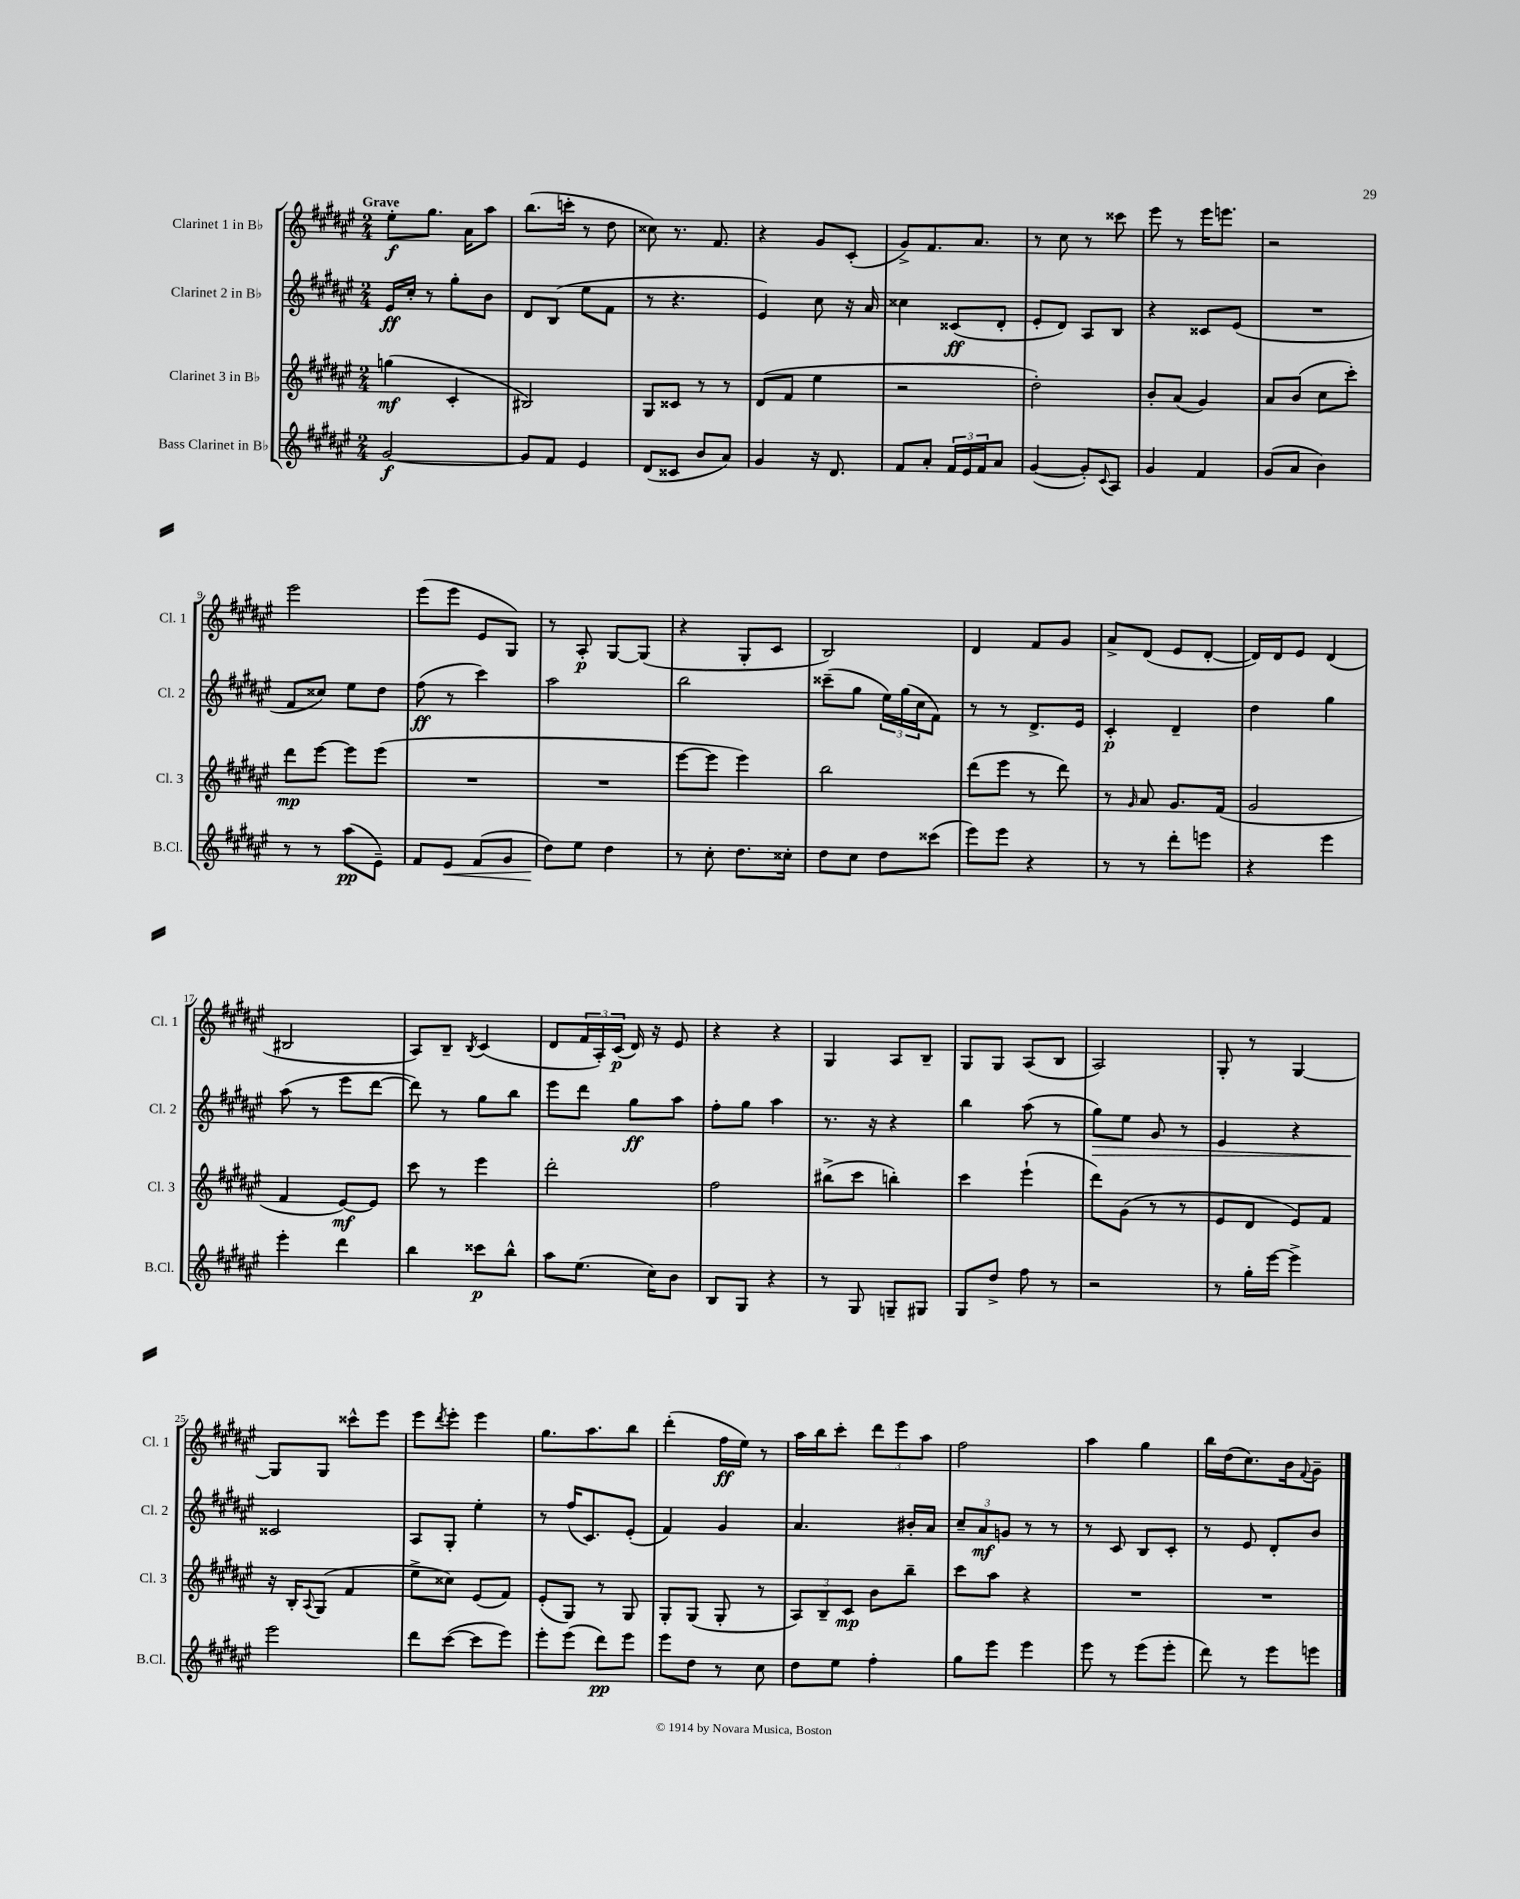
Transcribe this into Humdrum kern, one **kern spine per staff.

**kern	**kern	**kern	**kern
*staff4	*staff3	*staff2	*staff1
*clefG2	*clefG2	*clefG2	*clefG2
*k[f#c#g#d#a#e#]	*k[f#c#g#d#a#e#]	*k[f#c#g#d#a#e#]	*k[f#c#g#d#a#e#]
*M2/4	*M2/4	*M2/4	*M2/4
[2g#	(4gg	16e#	8ee#'
.	.	16cc#'	.
.	.	8r	8.gg#
.	4c#'	8gg#'	.
.	.	.	16a#
.	.	8b	8aa#
=	=	=	=
8g#]	2B#)	8d#	(8.bb
8f#	.	(8B	.
.	.	.	16ccc'
4e#	.	8ee#	8r
.	.	8f#	8dd#
=	=	=	=
(8d#	8G#	8r	8cc##)
8c##	8c##	4.r	8.r
8b	8r	.	.
.	.	.	8.f#
8a#)	8r	.	.
=	=	=	=
4g#	(8d#	4e#)	4r
.	8f#	.	.
16r	4ee#	8cc#	8g#
8.d#	.	.	.
.	.	16r	(8c#'
.	.	16a#	.
=	=	=	=
8f#	2r	4cc##	8g#^)
8a#'	.	.	8.f#
24f#	.	(8c##	.
24e#	.	.	.
.	.	.	8.a#
24f#	.	.	.
8a#	.	8d#'	.
=	=	=	=
([4g#	2dd#')	8e#'	8r
.	.	8d#)	8cc#
8g#'])	.	8A#	8r
8qqc#	.	.	.
8A#	.	8B	8ccc##
=	=	=	=
4g#	8b'	4r	8eee#
.	(8a#	.	8r
4f#	4g#)	8c##	16eee#
.	.	.	8.eee
.	.	(8e#	.
=	=	=	=
(8g#	8a#	2r	2r
8a#	(8b	.	.
4b)	8cc#	.	.
.	8ccc#')	.	.
=	=	=	=
8r	8ddd#	8f#	2eee#
8r	[8eee#	8cc##)	.
(8aa#	8eee#]	8ee#	.
8e#~)	(8eee#	8dd#	.
=	=	=	=
8f#	2r	(8ff#	(8eee#
8e#	.	8r	8eee#
(8f#	.	4ccc#)	8e#
8g#	.	.	8G#)
=	=	=	=
8dd#)	2r	2aa#	8r
8ee#	.	.	8A#'
4dd#	.	.	[8G#
.	.	.	(8G#]
=	=	=	=
8r	[8eee#	2bb	4r
8cc#'	8eee#]	.	.
8.dd#	4eee#)	.	8G#'
.	.	.	8c#
16cc##'	.	.	.
=	=	=	=
8dd#	2bb	(8ccc##~	2B)
8cc#	.	8gg#	.
8dd#	.	24ee#)	.
.	.	(24gg#	.
.	.	24cc#	.
(8ccc##	.	8f#)	.
=	=	=	=
8eee#)	(8ddd#	8r	4d#
8eee#	8eee#	8r	.
4r	8r	8.d#^	8f#
.	8ddd#)	.	8g#
.	.	16e#	.
=	=	=	=
8r	8r	4c#'	8a#^
.	16qqg#	.	.
8r	8a#	.	(8d#
8ddd#'	8.g#	4d#~	8e#
8eee	.	.	[8d#'
.	(16f#	.	.
=	=	=	=
4r	2g#	4dd#	16d#])
.	.	.	16d#
.	.	.	8e#
4eee#	.	4gg#	(4d#
=	=	=	=
4eee#'	4f#	(8aa#	2B#
.	.	8r	.
4ddd#	[8e#)	8eee#	.
.	8e#]	[8ddd#	.
=	=	=	=
4bb	8ccc#	8ddd#])	8A#)
.	8r	8r	8B~
.	.	.	8qB
8ccc##	4eee#	8gg#	(4c#
8bb^^	.	8bb	.
=	=	=	=
8aa#	2ddd#'	8eee#	8d#
(8.ee#	.	8ddd#	24f#
.	.	.	24A#')
.	.	.	(24c#
.	.	8gg#	16d#)
16cc#)	.	.	16r
8b	.	8aa#	8e#
=	=	=	=
8B	2ff#	8ff#'	4r
8G#	.	8gg#	.
4r	.	4aa#	4r
=	=	=	=
8r	(8bb#^	8.r	4G#
8G#	8ccc#	.	.
.	.	16r	.
8G~	4bb')	4r	8A#
8G#	.	.	8B~
=	=	=	=
8G#	4ccc#	4bb	8G#
8dd#^	.	.	8G#
8ff#	(4eee#`	(8aa#	(8A#
8r	.	8r	8B
=	=	=	=
2r	8ddd#)	8gg#)	2A#)
.	(8g#	8ee#	.
.	8r	8g#	.
.	8r	8r	.
=	=	=	=
8r	8e#	4e#	8G#'
16gg#'	8d#	.	8r
[16eee#	.	.	.
4eee#^]	8e#)	4r	[4G#
.	8f#	.	.
=	=	=	=
2eee#	16r	2c##	8G#]
.	16B'	.	.
.	8qqA#	.	.
.	(8G#	.	8G#
.	4f#	.	8ccc##^^
.	.	.	8eee#
=	=	=	=
8ddd#	8ee#^	8A#	8eee#
.	.	.	8qddd#
([8ccc#	8cc##)	8G#'	8eee#'
8ccc#]	(8e#	4ee#'	4eee#
8eee#)	8f#)	.	.
=	=	=	=
8eee#'	(8e#'	8r	8.gg#
(8eee#	8G#)	(16ff#	.
.	.	8.c#)	8.aa#
8ddd#)	8r	.	.
8eee#	8G#	(8e#'	8bb
=	=	=	=
8eee#	8G#'	4f#)	(4ddd#'
8dd#	(8G#	.	.
8r	8G#'	4g#	16ff#
.	.	.	16ee#)
8cc#	8r	.	8r
=	=	=	=
8dd#	12A#)	4.a#	16aa#
.	.	.	16bb
.	12B~	.	.
8ee#	.	.	8ccc#'
.	12c#	.	.
4ff#'	8b	.	12ddd#
.	.	.	12eee#
.	8bb~	16b#'	.
.	.	.	12aa#
.	.	16a#	.
=	=	=	=
8gg#	8ccc#	12cc#~	2ff#
.	.	12a#	.
8eee#	8aa#	.	.
.	.	12g	.
4eee#	4r	8r	.
.	.	8r	.
=	=	=	=
8eee#	2r	8r	4aa#
8r	.	8c#	.
(8eee#	.	8B	4gg#
8eee#'	.	8c#'	.
=	=	=	=
8ddd#)	2r	8r	16bb
.	.	.	(16dd#
8r	.	8e#	8.cc#)
8eee#	.	8d#'	.
.	.	.	16b
.	.	.	8qqf#
8eee	.	8b	8g#~
==	==	==	==
*-	*-	*-	*-
